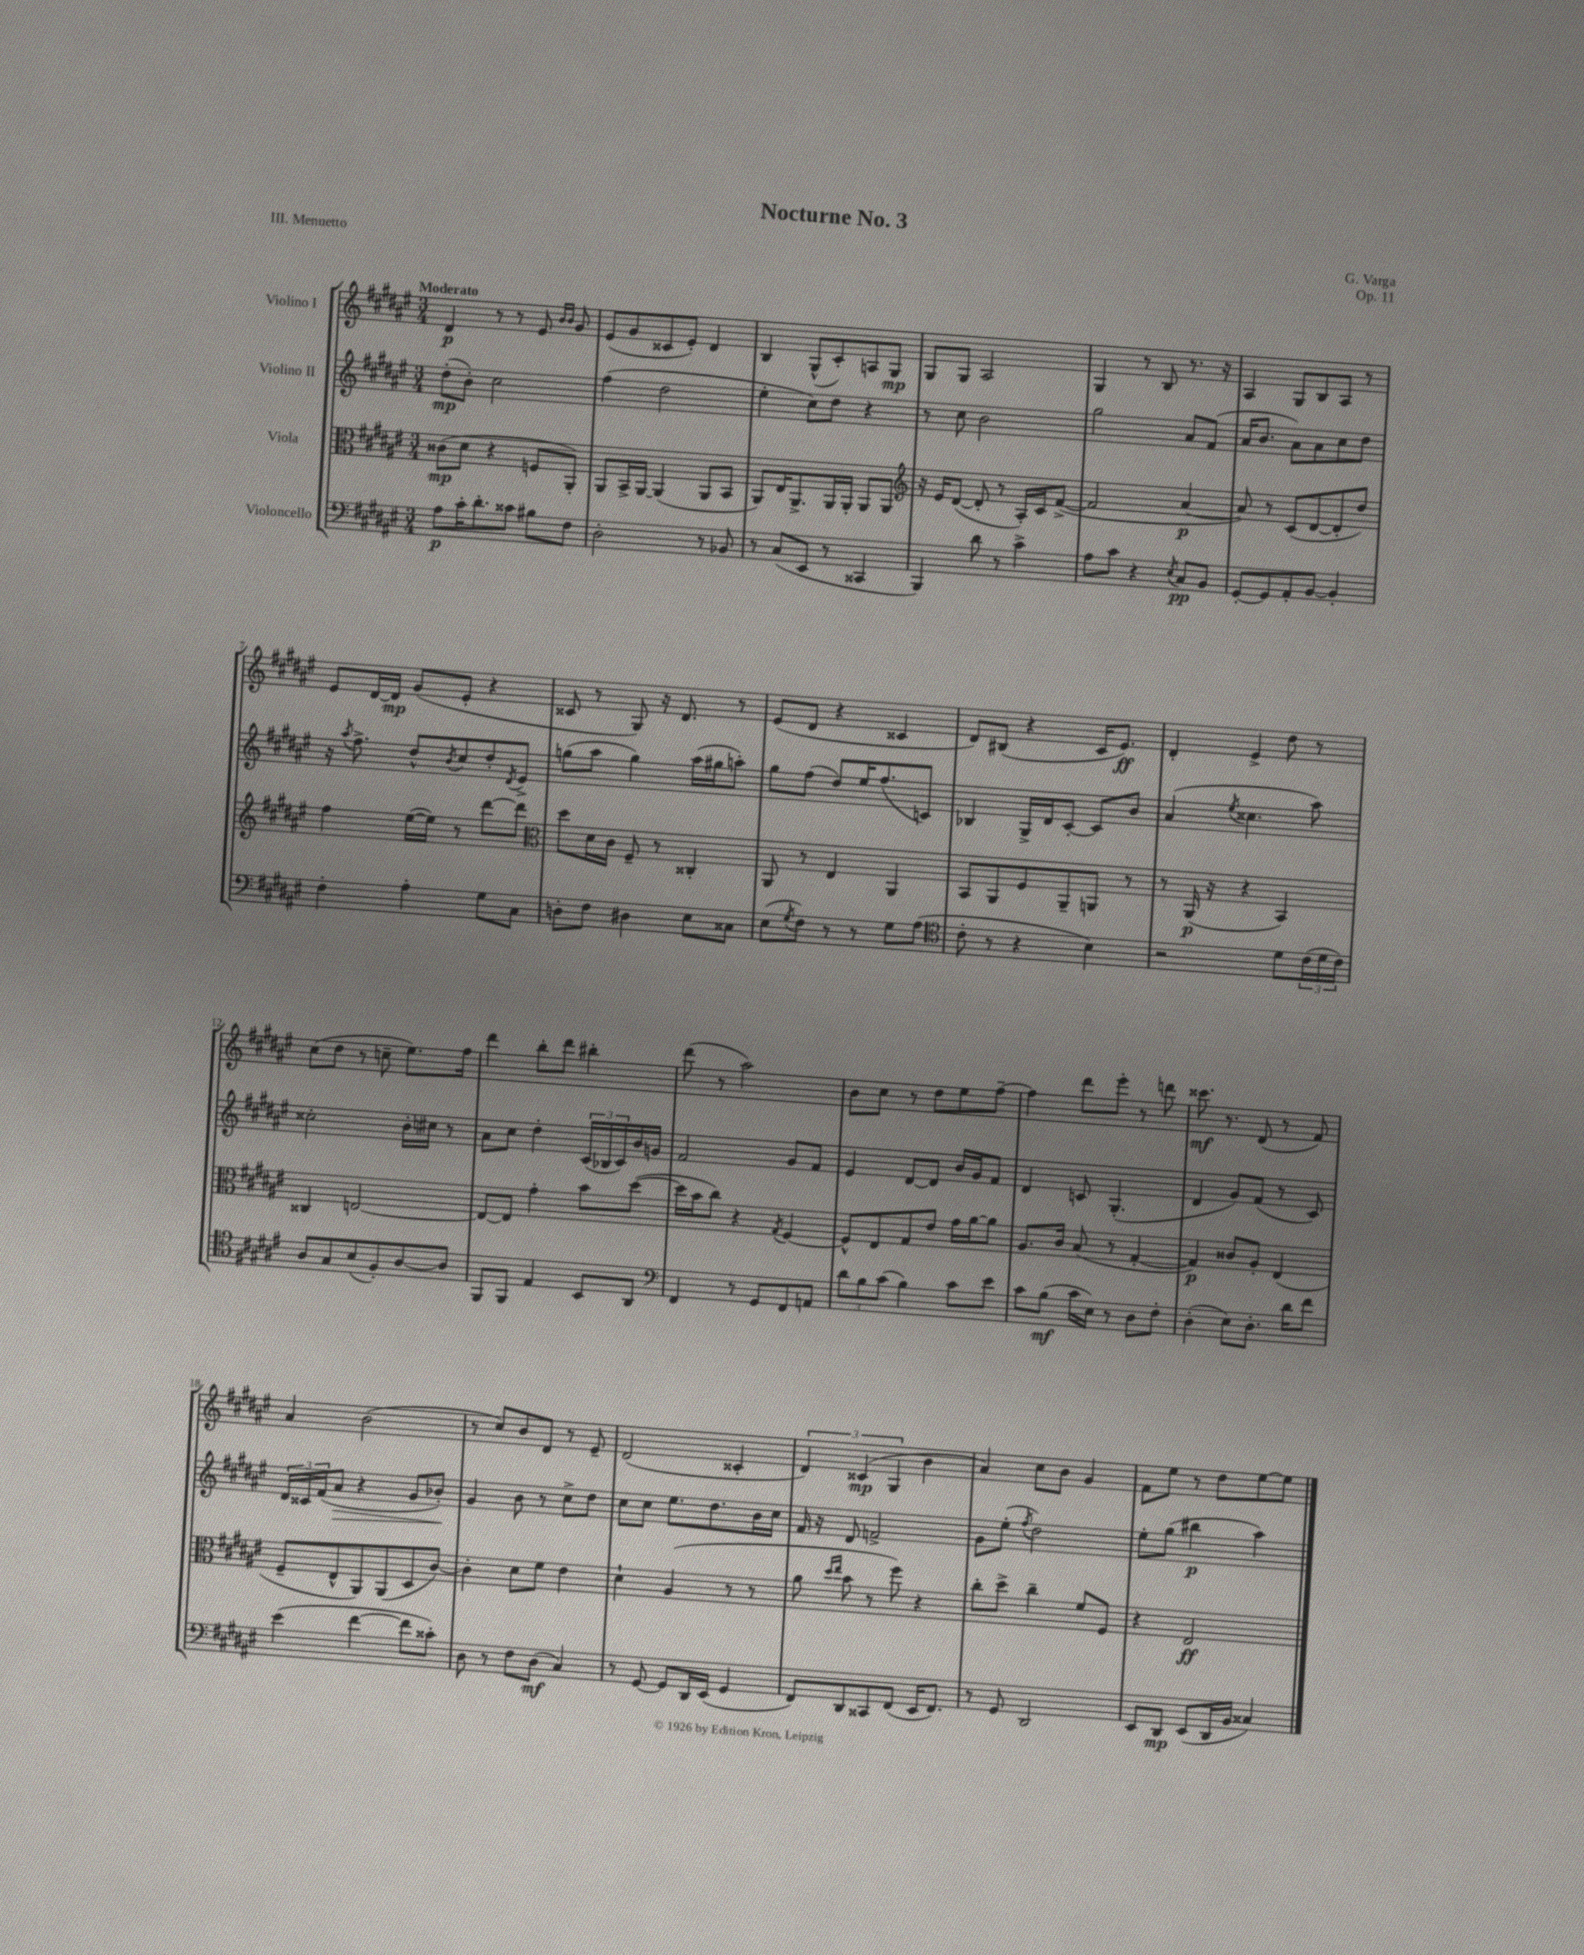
\header { title = "Nocturne No. 3" composer = "G. Varga" opus = "Op. 11" piece = "III. Menuetto" }
<<
\new StaffGroup <<
\new Staff = "s0" \with { instrumentName = "Violino I" } {
    \clef treble \key fis \major \numericTimeSignature \time 3/4 \tempo "Moderato"
    dis'4\p r8 r8 eis'8 \grace { b'16 b'16 } gis'8 |
    eis'8( gis'8 cisis'8 eis'8-.) dis'4 |
    b4 gis8-^( cis'8-.) a8 gis8\mp |
    gis8 gis8 ais2 |
    gis4 r8 b8 r8. r16 |
    ais4 gis8 b8 ais8 r8 |
    eis'8 dis'16~ dis'16\mp gis'8( eis'8-. r4 |
    cisis'8 r8 gis8) r16 dis'8. r8 |
    eis'8( dis'8 r4 cisis'4 |
    dis'8) bis8( r4 cis'16 eis'8.\ff) |
    dis'4-. eis'4-> dis''8 r8 |
    cis''8( dis''8 r8 c''8-- eis''8.) fis''16 |
    dis'''4 b''8-. dis'''8 bis''4-. |
    dis'''8( r8 ais''2) |
    b'8 cis''8 r8 dis''8 eis''8 fis''8~-- |
    fis''4 dis'''8 eis'''8-. r8 d'''8 |
    cisis'''8.\mf r8. dis'8( r8 fis'8) |
    ais'4 b'2( |
    r8 cis''8) b'8 dis'8 r8 eis'8-- |
    dis'2( cisis'4-. |
    \tuplet 3/2 { dis'4) cisis'4\mp( gis4 } b'4 |
    ais'4) cis''8 b'8 gis'4 |
    fis'8 eis''8 r8 dis''8 eis''8~ eis''8 \bar "|." |
}
\new Staff = "s1" \with { instrumentName = "Violino II" } {
    \clef treble \key fis \major \numericTimeSignature \time 3/4
    dis''8-.\mp( b'8-.) cis''2 |
    fis''4( dis''2 |
    eis''4-. cis''8) dis''8 r4 |
    r8 cis''8 b'2 |
    gis''2 ais'8 fis'8( |
    ais'16 b'8. ais'8) ais'8 cis''8 dis''8 |
    r16 \acciaccatura { ais''8 } fis''8.-> dis''8-^ \acciaccatura { b'8 } cis''8 dis''8-. \acciaccatura { dis'8 } eis'8-> |
    g''8( ais''8 g''4) ais''16( gis''16 a''8-.) |
    gis''8 fis''8( dis''8) eis''16 fis''8.( c'8) |
    bes4 gis16-> dis'16 cis'8~-. cis'8 b'8 |
    ais'4( \acciaccatura { eis''8 } cisis''4. ais''8) |
    cisis''2-. b'16-. cis''16 r8 |
    ais'8 cis''8 dis''4-. \tuplet 3/2 { cis'16( bes16 cis'16) } b'16 g'16 |
    fis'2 gis'8 fis'8 |
    eis'4 dis'8~ dis'8 b'16 gis'16 fis'8 |
    dis'4 c'8 gis4.-.( |
    dis'4 gis'8) fis'8( r8 cis'8) |
    \tuplet 3/2 { dis'16 cisis'16 fis'16( } ais'8\> r4 gis'8 bes'8-.\!) |
    gis'4 b'8 r8 cis''8-> dis''8 |
    cis''8 cis''8 eis''8. dis''8. b'16 cis''16 |
    fis'16 r16 dis'8 f'2-> |
    gis'8 eis''8-.( \acciaccatura { fis''8 } dis''2) |
    eis''8-. gis''8( bis''4\p ais''4) \bar "|." |
}
\new Staff = "s2" \with { instrumentName = "Viola" } {
    \clef alto \key fis \major \numericTimeSignature \time 3/4
    cisis'8\mp( dis'8 r4 f8 ais,8-.) |
    ais,8 b,16-> ais,16~ ais,4( ais,8 b,8 |
    ais,8) eis16 ais,8.-> ais,16 ais,16-. ais,8 ais,8 |
    \clef treble r16 eis'16 dis'8~( dis'8-. r8 ais16-.) cis'16 fis'8~->( |
    fis'2 ais'4~\p |
    ais'8) r8 cis'8( dis'8~ dis'8-. dis''8) |
    fis''4 eis''16~( eis''16) r8 dis'''8~ dis'''8 |
    \clef alto dis''8 dis'16 cis'16 fis8-- r8 cisis4-. |
    ais,8 r8 eis4 ais,4 |
    b,8 ais,8 fis8 ais,8-- a,8 r8 |
    r8 ais,16\p( r16 r4 b,4) |
    cisis4 e2~ |
    e8~ e8 gis'4-. b'8 dis''8~( |
    dis''16 b'16 cis''8) r4 \acciaccatura { gis8 } fis4~ |
    fis8-^ eis8 gis8 eis'8 gis'16 ais'16~ ais'8 |
    ais8. cis'16 b8( r8 gis4~-. |
    gis4\p) cisis'8 ais8-. eis4( |
    fis8-- eis8-^ ais,8) ais,8( dis8 cis'8~) |
    cis'4-. dis'8 fis'8 eis'4 |
    dis'4-! ais4( r8 r8 |
    ais'8 \grace { dis''16 eis''16 } b'8 r8 fis''8) r4 |
    cis''8-. dis''8-> cis''4-- fis'8 fis8 |
    r4 eis2\ff \bar "|." |
}
\new Staff = "s3" \with { instrumentName = "Violoncello" } {
    \clef bass \key fis \major \numericTimeSignature \time 3/4
    ais8\p cis'16-. dis'8.-. cisis'8 bis8 fis8 |
    dis2-. r8 bes,8 |
    r8 cis8( eis,8 r8 cisis,4 |
    b,,4) dis'8 r8 cis'4-> |
    ais8 cis'8 r4 \acciaccatura { eis8 } cis8\pp b,8 |
    gis,8~-. gis,8 ais,8-. b,8~ b,4-. |
    fis4-. ais4-. gis8 cis8 |
    d8-. fis8 dis4 eis8 cisis8 |
    eis8( \acciaccatura { gis8 } fis8) r8 r8 gis8 ais8( |
    \clef tenor cis'8-. r8 r4 b4) |
    r2 dis'8 \tuplet 3/2 { cis'16( dis'16 cis'16) } |
    ais8 gis8 b8( fis8-.) ais8~ ais8 |
    fis,8 fis,8 eis4 b,8 ais,8 |
    \clef bass fis,4 r8 gis,8 fis,8 a,8 |
    \tuplet 3/2 { dis'8 b8 cis'8( } b4) cis'8 eis'8 |
    cis'8 b8\mf( cis'16 eis16) r8 dis8 fis8-. |
    dis4-.( eis8) dis8.-. dis'16 fis'8 |
    eis'4( fis'4~ fis'8 cisis'8-.) |
    dis8 r8 fis8 dis8\mf( cis4) |
    r8 gis,8~ gis,8 dis,16 eis,16( gis,4 |
    fis,8) dis,8 cisis,8 fis,8( eis,16 fis,8.) |
    r8 gis,8 dis,2 |
    eis,8 dis,8\mp eis,8( dis,16 b,16 cisis4) \bar "|." |
}
>>
>>
